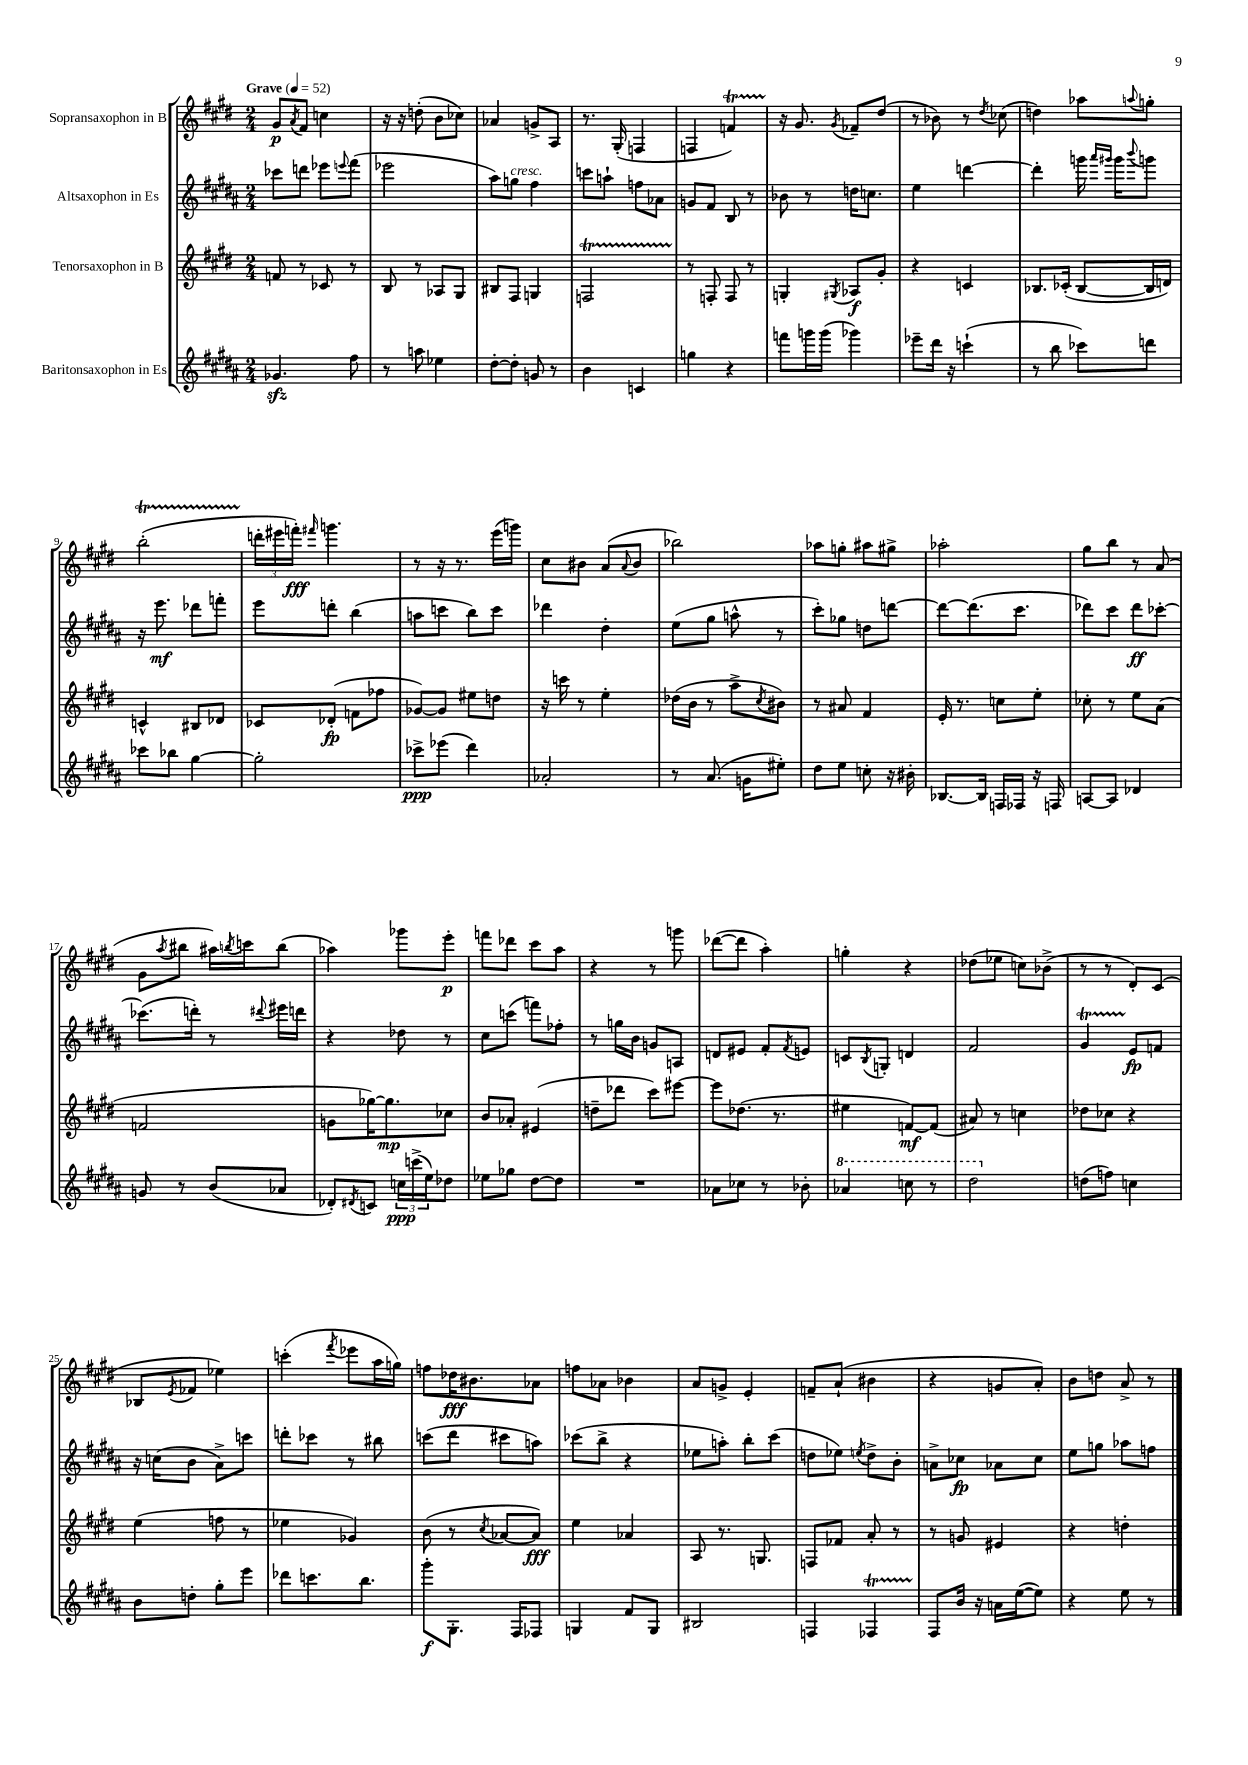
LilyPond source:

<<
\new StaffGroup <<
\new Staff = "s0" \with { instrumentName = "Sopransaxophon in B" } {
    \clef treble \key e \major \numericTimeSignature \time 2/4 \tempo "Grave" 4 = 52
    gis'8\p \acciaccatura { a'8 } fis'8 c''4 |
    r16 r16 d''8-.( b'8 ces''8) |
    aes'4 g'8-> a8 |
    r8. gis16-.( f4 |
    f4 f'4\startTrillSpan) |
    r16\stopTrillSpan gis'8. \acciaccatura { gis'8 } fes'8-- dis''8( |
    r8 bes'8) r8 \acciaccatura { dis''8 } ces''8( |
    d''4) aes''8 \appoggiatura { a''8 } g''8-. |
    b''2-.\startTrillSpan( |
    \tuplet 3/2 { d'''16-.\stopTrillSpan eis'''16 f'''16-.\fff) } \grace { fis'''16 } g'''4. |
    r8 r16 r8. e'''16( g'''16) |
    cis''8 bis'8 a'8( \appoggiatura { a'8 } bis'8 |
    bes''2) |
    aes''8 g''8-. ais''8 gis''8-> |
    aes''2-. |
    gis''8 b''8 r8 a'8( |
    gis'8 \acciaccatura { a''8 } bis''8 ais''16) \acciaccatura { b''8 } c'''16 b''8( |
    aes''4) ges'''8 e'''8-.\p |
    f'''8 des'''8 cis'''8 a''8 |
    r4 r8 g'''8 |
    des'''8~( des'''8 a''4-.) |
    g''4-. r4 |
    des''8( ees''8 c''8) bes'8->( |
    r8 r8 dis'8-.) cis'8( |
    bes8 \acciaccatura { e'8 } fes'8 ees''4) |
    c'''4-.( \acciaccatura { fis'''8 } ees'''8 a''16 g''16) |
    f''8 des''16\fff bis'8. aes'8 |
    f''8 aes'8 bes'4 |
    a'8 g'8-> e'4-. |
    f'8-- a'8-!( bis'4 |
    r4 g'8 a'8-.) |
    b'8 d''8 a'8-> r8 \bar "|." |
}
\new Staff = "s1" \with { instrumentName = "Altsaxophon in Es" } {
    \clef treble \key b \major \numericTimeSignature \time 2/4
    ces'''8 d'''8 ees'''8 \appoggiatura { e'''8 } fis'''8( |
    ees'''2 |
    ais''8) g''8^\markup { \italic "cresc." } fis''4 |
    c'''8 a''8-! f''8 aes'8 |
    g'8 fis'8 b8 r8 |
    bes'8 r8 d''16 c''8. |
    e''4 d'''4~ |
    d'''4-. g'''16 \grace { ais'''16 gis'''16 } gis'''16 \appoggiatura { b'''8 } g'''8 |
    r16 e'''8.\mf des'''8 f'''8-. |
    e'''8 d'''8-. b''4( |
    a''8 c'''8 b''8) c'''8 |
    des'''4 dis''4-. |
    e''8( gis''8 a''8-^ r8 |
    cis'''8-.) ges''8 d''8 d'''8~ |
    d'''8~ d'''8.( cis'''8. |
    des'''8) cis'''8 des'''8\ff ces'''8~-. |
    ces'''8.( d'''16-.) r8 \appoggiatura { dis'''8 } eis'''16 d'''16 |
    r4 des''8 r8 |
    cis''8 c'''8( f'''8) fes''8-. |
    r8 g''16 b'16 g'8 a8 |
    d'8 eis'8 fis'8-. \acciaccatura { fis'8 } e'8 |
    c'8 \acciaccatura { b8 } g8-. d'4 |
    fis'2 |
    gis'4\startTrillSpan e'8\stopTrillSpan\fp f'8 |
    r16 c''16( b'8 ais'8->) c'''8 |
    d'''8-. ces'''8 r8 bis''8 |
    c'''8( dis'''8 cis'''8 a''8) |
    ces'''8( b''8-> r4 |
    ees''8 a''8-.) b''8-. cis'''8( |
    d''8 ees''8) \acciaccatura { e''8 } d''8-> b'8-. |
    a'8-> ces''8\fp aes'8 ces''8 |
    e''8 g''8 aes''8 f''8 \bar "|." |
}
\new Staff = "s2" \with { instrumentName = "Tenorsaxophon in B" } {
    \clef treble \key e \major \numericTimeSignature \time 2/4
    f'8 r8 ces'8 r8 |
    b8 r8 aes8 gis8 |
    bis8 fis8 g4 |
    f2\startTrillSpan |
    r8\stopTrillSpan f8-. f8 r8 |
    g4-. \acciaccatura { gis8 } aes8\f gis'8-. |
    r4 c'4 |
    bes8. ces'16-.( bes8~ bes16 d'16) |
    c'4-^ bis8 des'8 |
    ces'8 des'8-.\fp( f'8 fes''8 |
    ges'8~) ges'8 eis''8 d''8 |
    r16 c'''16 r8 e''4-. |
    des''16( b'16 r8 a''8-> \acciaccatura { cis''8 } bis'8) |
    r8 ais'8 fis'4 |
    e'16-. r8. c''8 e''8-. |
    ces''8-. r8 e''8 a'8( |
    f'2 |
    g'8 ges''16~) ges''8.\mp ces''8 |
    b'8 aes'8-. eis'4( |
    d''8-- des'''8 cis'''8) eis'''8~ |
    eis'''8 des''8.( r8. |
    eis''4 f'8~\mf) f'8( |
    ais'8) r8 c''4 |
    des''8 ces''8 r4 |
    e''4( f''8 r8 |
    ees''4 ges'4) |
    b'8( r8 \acciaccatura { cis''8 } aes'8~ aes'8\fff) |
    e''4 aes'4 |
    a8 r8. g8. |
    f8 fes'8 a'8-. r8 |
    r8 g'8 eis'4 |
    r4 d''4-. \bar "|." |
}
\new Staff = "s3" \with { instrumentName = "Baritonsaxophon in Es" } {
    \clef treble \key b \major \numericTimeSignature \time 2/4
    ges'4.\sfz fis''8 |
    r8 a''8 ees''4 |
    dis''8~-. dis''8-. g'8 r8 |
    b'4 c'4 |
    g''4 r4 |
    f'''8 g'''16 g'''16( ges'''4) |
    ees'''8-- dis'''16 r16 c'''4-!( |
    r8 b''8 ces'''8) d'''8 |
    ces'''8 bes''8 gis''4~ |
    gis''2-. |
    ces'''8->\ppp ees'''8( dis'''4) |
    aes'2-. |
    r8 ais'8.( g'16 eis''8-.) |
    dis''8 e''8 c''8-. r16 bis'16-. |
    bes8.~ bes16 f16 fes16 r16 f16 |
    a8~ a8 des'4 |
    g'8 r8 b'8( aes'8 |
    des'8-.) \acciaccatura { dis'8 } c'8 \tuplet 3/2 { c''16\ppp c'''16->( e''16) } des''8 |
    ees''8 ges''8 dis''8~ dis''8 |
    R2 |
    aes'8 ces''8 r8 bes'8-. |
    \ottava #1 aes''4 c'''8 r8 |
    dis'''2 \ottava #0 |
    d''8( f''8) c''4 |
    b'8 d''8-. gis''8-. e'''8 |
    des'''8 c'''8. b''8. |
    gis'''8-.\f gis8.-. fis16 fes8 |
    g4 fis'8 g8 |
    bis2 |
    f4 fes4\startTrillSpan |
    fis8\stopTrillSpan b'16 r16 a'16 e''16~( e''8) |
    r4 e''8 r8 \bar "|." |
}
>>
>>
